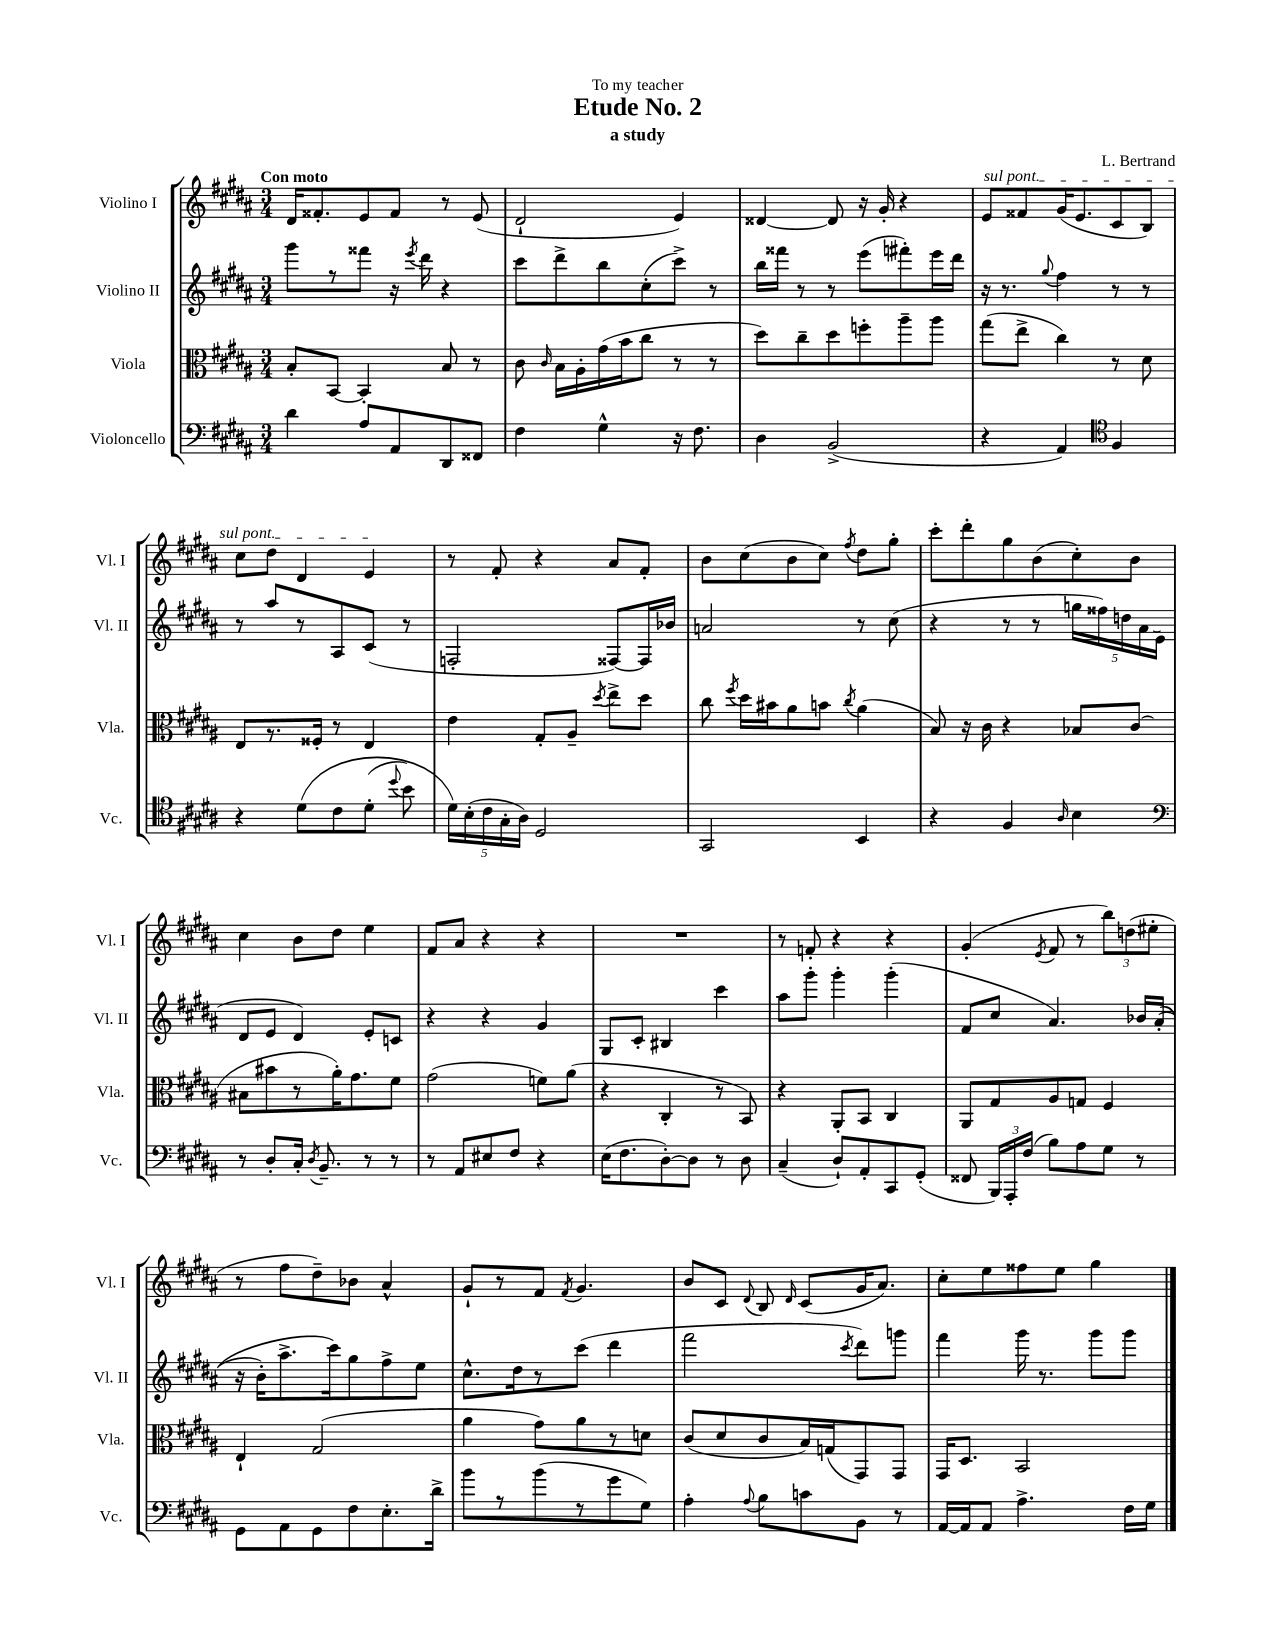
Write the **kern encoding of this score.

**kern	**kern	**kern	**kern
*staff4	*staff3	*staff2	*staff1
*clefF4	*clefC3	*clefG2	*clefG2
*k[f#c#g#d#a#]	*k[f#c#g#d#a#]	*k[f#c#g#d#a#]	*k[f#c#g#d#a#]
*M3/4	*M3/4	*M3/4	*M3/4
4d#	8B'	8ggg#	16d#
.	.	.	8.f##'
.	[8BB	8r	.
8A#	4BB']	8fff##	8e
8AA#	.	16r	8f##
.	.	8qeee	.
.	.	16ddd#	.
8DD#	8B	4r	8r
8FF##	8r	.	(8e
=	=	=	=
4F#	8c#	8ccc#	2d#`
.	16qqc#	.	.
.	16B	8ddd#^	.
.	16A#'	.	.
4G#^^	(16g#	8bb	.
.	16b	.	.
.	8cc#	(8cc#'	.
16r	8r	8ccc#^)	4e)
8.F#	.	.	.
.	8r	8r	.
=	=	=	=
4D#	8dd#)	16bb	[4d##
.	.	16fff##	.
.	8cc#~	8r	.
(2BB^	8dd#	8r	8d##]
.	8ff'	(8eee	16r
.	.	.	16g#'
.	8aa#~	8fff#')	4r
.	8aa#	16eee	.
.	.	16ddd#	.
=	=	=	=
4r	(8gg#	16r	8e
.	.	8.r	.
.	8ee^	.	8f##
.	.	8qqgg#	.
4AA#)	4cc#)	4ff#	(16g#
.	.	.	8.e
*clefC4	*	*	*
4F#	8r	8r	8c#
.	8d#	8r	8B)
=	=	=	=
4r	8E	8r	8cc#
.	8.r	8aa#	8dd#
&(8d#	.	8r	4d#
.	16F##'	.	.
8c#	8r	8A#	.
(8d#'	4E	(8c#	4e
8qqdd#	.	.	.
8b)	.	8r	.
=	=	=	=
20d#&)	4e	2F'	8r
(20B'	.	.	.
20c#	.	.	.
.	.	.	8f#'
20G#'	.	.	.
20A#)	.	.	.
2D#	8G#'	.	4r
.	8A#~	.	.
.	8qdd#	.	.
.	8ee^	[8F##)	8a#
.	8dd#	16F##]	8f#'
.	.	16b-	.
=	=	=	=
2GG#	8cc#	2a	8b
.	8qff#	.	.
.	16dd#	.	(8cc#
.	16b#	.	.
.	8a#	.	8b
.	8b	.	8cc#)
.	8qcc#	.	8qff#
4BB	(4a#	8r	8dd#
.	.	(8cc#	8gg#'
=	=	=	=
4r	8B)	4r	8ccc#'
.	16r	.	8ddd#'
.	16c#	.	.
4F#	4r	8r	8gg#
.	.	8r	(8b
16qqA#	.	.	.
4B	8B-	20gg	8cc#')
.	.	20ff##)	.
.	.	20dd	.
.	(8c#	.	8b
.	.	20a#	.
.	.	(20e	.
=	=	=	=
*clefF4	*	*	*
8r	8B#	8d#	4cc#
8D#'	8b#	8e	.
16C#'	8r	4d#)	8b
8qD#	.	.	.
8.BB~	.	.	.
.	16a#')	.	8dd#
.	8.g#	.	.
8r	.	8e'	4ee
8r	8f#	8c	.
=	=	=	=
8r	(2g#	4r	8f#
8AA#	.	.	8a#
8E#	.	4r	4r
8F#	.	.	.
4r	8f)	4g#	4r
.	(8a#	.	.
=	=	=	=
(16E	4r	8G#	2.r
8.F#	.	.	.
.	.	8c#'	.
[8D#')	4C#'	4B#	.
8D#]	.	.	.
8r	8r	4ccc#	.
8D#	8BB)	.	.
=	=	=	=
(4C#~	4r	8aa#	8r
.	.	8ggg#'	8f'
8D#`)	8AA#'	4ggg#'	4r
8AA#'	8BB	.	.
8CC#	4C#	(4ggg#'	4r
(8GG#'	.	.	.
=	=	=	=
8FF##	8AA#	8f#	(4g#'
24BBB)	8G#	8cc#	.
24AAA#'	.	.	.
(24F#	.	.	.
.	.	.	8qe
8B)	8A#	4.a#)	8f#
8A#	8G	.	8r
8G#	4F#	.	12bb)
.	.	.	(12dd
8r	.	16b-	.
.	.	.	12ee#'
.	.	&((16a#'	.
=	=	=	=
8GG#	4E`	16r	8r
.	.	16b')	.
8AA#	.	8.aa#^	8ff#
8GG#	(2G#	.	8dd#~)
.	.	16ccc#&)	.
8F#	.	8gg#	8b-
8.E'	.	8ff#^	4a#^^
.	.	8ee	.
16d#^	.	.	.
=	=	=	=
8b	4a#	8.cc#^^	8g#`
8r	.	.	8r
.	.	16dd#	.
(8b	8g#)	8r	8f#
.	.	.	8qf#
8r	8a#	(8ccc#	4.g#
8g#	8r	4ddd#	.
8G#)	8d	.	.
=	=	=	=
4A#'	(8c#	2fff#	8b
.	8d#	.	8c#
8qqA#	.	.	8qqd#
8B	8c#	.	8B
.	.	.	16qqd#
8c	16B)	.	(8c#
.	(16G	.	.
.	.	8qccc#	.
8BB	8GG#)	8ddd#)	16g#
.	.	.	8.a#)
8r	8GG#	8ggg	.
=	=	=	=
[16AA#	16GG#	4fff#	8cc#'
16AA#]	8.D#	.	.
8AA#	.	.	8ee
4.A#^	2BB	16ggg#	8ff##
.	.	8.r	.
.	.	.	8ee
.	.	8ggg#	4gg#
16F#	.	8ggg#	.
16G#	.	.	.
==	==	==	==
*-	*-	*-	*-
